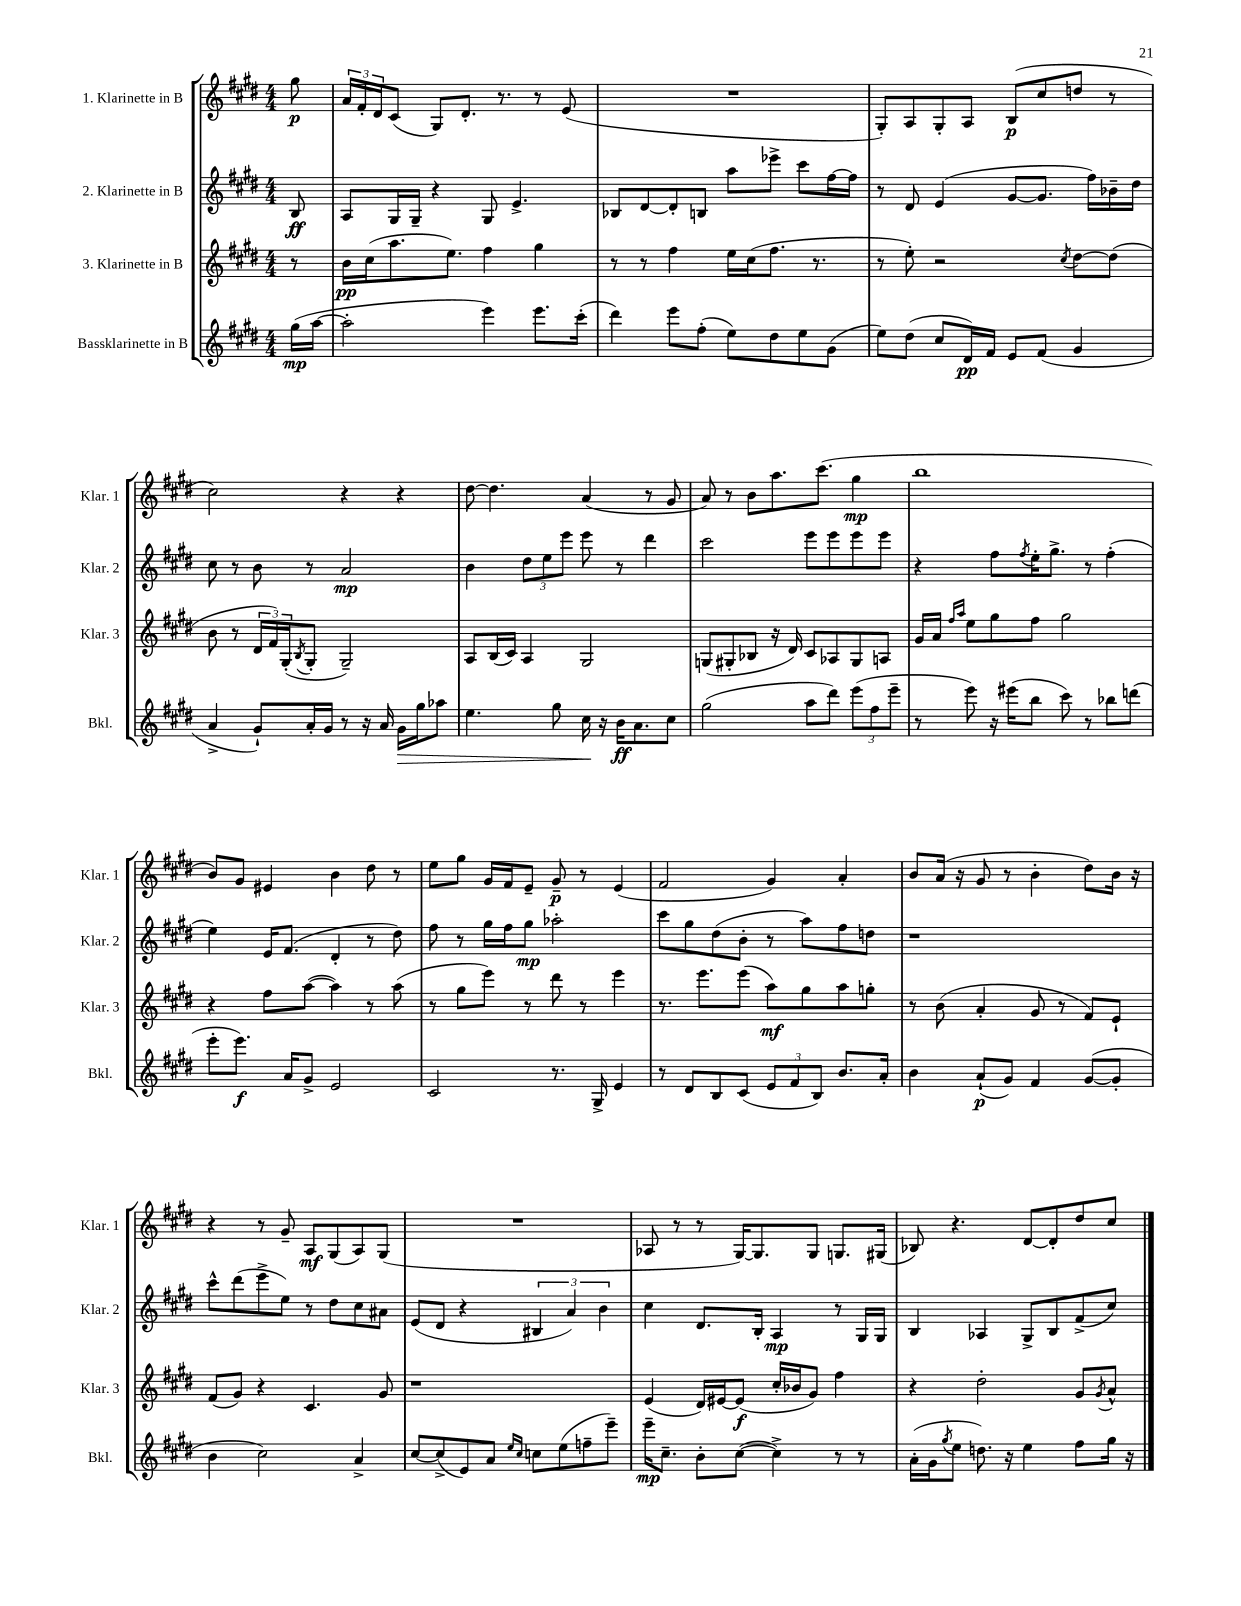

**kern	**dynam	**kern	**dynam	**kern	**dynam	**kern	**dynam
*part4	*part4	*part3	*part3	*part2	*part2	*part1	*part1
*staff4	*staff4	*staff3	*staff3	*staff2	*staff2	*staff1	*staff1
*I"Bassklarinette in B	*	*I"3. Klarinette in B	*	*I"2. Klarinette in B	*	*I"1. Klarinette in B	*
*I'Bkl.	*	*I'Klar. 3	*	*I'Klar. 2	*	*I'Klar. 1	*
*clefG2	*	*clefG2	*	*clefG2	*	*clefG2	*
*k[f#c#g#d#]	*	*k[f#c#g#d#]	*	*k[f#c#g#d#]	*	*k[f#c#g#d#]	*
*M4/4	*	*M4/4	*	*M4/4	*	*M4/4	*
=	=	=	=	=	=	=	=
(16gg#\LL	mp	8r	.	8B/	ff	8gg#\	p
[16aa\JJ	.	.	.	.	.	.	.
=1	=1	=1	=1	=1	=1	=1	=1
2aa'\]	.	16b\LL	pp	8A/L	.	24a/LL	.
.	.	.	.	.	.	24f#'/	.
.	.	(16cc#\J	.	.	.	.	.
.	.	.	.	.	.	24d#/J	.
.	.	8.aa\	.	16G#/L	.	(8c#/J	.
.	.	.	.	16G#~/JJ	.	.	.
.	.	.	.	4r	.	8G#/L)	.
.	.	8.ee\J)	.	.	.	.	.
.	.	.	.	.	.	8.d#'/J	.
4eee\)	.	4ff#\	.	8G#/	.	.	.
.	.	.	.	.	.	8.r	.
.	.	.	.	4.e^/	.	.	.
8.eee\L	.	4gg#\	.	.	.	8r	.
.	.	.	.	.	.	(8e/	.
(16ccc#'\Jk	.	.	.	.	.	.	.
=2	=2	=2	=2	=2	=2	=2	=2
4ddd#\)	.	8r	.	8B-X/L	.	1r	.
.	.	8r	.	[8d#/	.	.	.
8eee\L	.	4ff#\	.	8d#'/]	.	.	.
(8ff#'\J	.	.	.	8Bn/J	.	.	.
8ee\L)	.	16ee\LL	.	8aa\L	.	.	.
.	.	(16cc#\J	.	.	.	.	.
8dd#\	.	8.ff#\J	.	8eee-X^\J	.	.	.
8ee\	.	.	.	8ccc#\L	.	.	.
.	.	8.r	.	.	.	.	.
(8g#\J	.	.	.	[16ff#\L	.	.	.
.	.	.	.	16ff#\JJ]	.	.	.
=3	=3	=3	=3	=3	=3	=3	=3
8ee\L)	.	8r	.	8r	.	8G#'/L)	.
(8dd#\J	.	8ee'\)	.	8d#/	.	8A/	.
8cc#/L	.	2r	.	(4e/	.	8G#'/	.
16d#/L)	pp	.	.	.	.	8A/J	.
16f#/JJ	.	.	.	.	.	.	.
8e/L	.	.	.	[8g#/L	.	(8B/L	p
(8f#/J	.	.	.	8.g#/J]	.	8cc#/	.
.	.	8qcc#/	.	.	.	.	.
4g#/	.	[8dd#\L	.	.	.	8ddn/J	.
.	.	.	.	16ff#\LL)	.	.	.
.	.	(8dd#\J]	.	16b-X~\	.	8r	.
.	.	.	.	16dd#\JJ	.	.	.
!!LO:LB:g=z
=4	=4	=4	=4	=4	=4	=4	=4
4a^/	.	8b\	.	8cc#\	.	2cc#\)	.
.	.	8r	.	8r	.	.	.
8g#`/L)	.	24d#/LL	.	8b\	.	.	.
.	.	24f#/)	.	.	.	.	.
.	.	(24G#'/J	.	.	.	.	.
.	.	8qB/	.	.	.	.	.
16a'/L	.	8G#'/J	.	8r	.	.	.
16g#/JJ	.	.	.	.	.	.	.
8r	.	2G#~/)	.	2a/	mp	4r	.
16r	.	.	.	.	.	.	.
16a/	.	.	.	.	.	.	.
!	!LO:HP:b	!	!	!	!	!	!
16g#\LL	>	.	.	.	.	4r	.
16gg#\J	.	.	.	.	.	.	.
8aa-X\J	.	.	.	.	.	.	.
=5	=5	=5	=5	=5	=5	=5	=5
4.ee\	.	8A/L	.	4b\	.	[8dd#\	.
.	.	(16B/L	.	.	.	4.dd#\]	.
.	.	16c#/JJ)	.	.	.	.	.
.	.	4A/	.	12dd#\L	.	.	.
.	.	.	.	12ee\	.	.	.
8gg#\	.	.	.	.	.	.	.
.	.	.	.	12eee\J	.	.	.
16cc#\	.	2G#/	.	8eee\	.	(4a/	.
16r	]	.	.	.	.	.	.
16b\KL	ff	.	.	8r	.	.	.
8.a\	.	.	.	.	.	.	.
.	.	.	.	4ddd#\	.	8r	.
8cc#\J	.	.	.	.	.	8g#/	.
=6	=6	=6	=6	=6	=6	=6	=6
(2gg#\	.	(8Gn/L	.	2ccc#\	.	8a/)	.
.	.	8G#X'/	.	.	.	8r	.
.	.	8B-X/J	.	.	.	8b\L	.
.	.	16r	.	.	.	8.aa\	.
.	.	16d#/)	.	.	.	.	.
8aa\L	.	8c#/L	.	8eee\L	.	.	.
.	.	.	.	.	.	(8.ccc#\J	.
8ddd#\J)	.	8A-X/	.	8eee\	.	.	.
(12eee\L	.	8G#/	.	8eee\	.	4gg#\	mp
12ff#\	.	.	.	.	.	.	.
.	.	8An/J	.	8eee\J	.	.	.
12eee~\J	.	.	.	.	.	.	.
=7	=7	=7	=7	=7	=7	=7	=7
8r	.	16g#/LL	.	4r	.	1bb	.
.	.	16a/JJ	.	.	.	.	.
.	.	16qqff#/LL	.	.	.	.	.
.	.	16qqaa/JJ	.	.	.	.	.
8eee\)	.	8ee\L	.	.	.	.	.
16r	.	8gg#\	.	8ff#\L	.	.	.
(16eee#X\KL	.	.	.	.	.	.	.
.	.	.	.	8qff#/	.	.	.
8bb\J	.	8ff#\J	.	16ee'\K	.	.	.
.	.	.	.	8.gg#^\J	.	.	.
8ccc#\)	.	2gg#\	.	.	.	.	.
8r	.	.	.	8r	.	.	.
8bb-X\L	.	.	.	(4ff#'\	.	.	.
(8dddn\J	.	.	.	.	.	.	.
!!LO:LB:g=z
=8	=8	=8	=8	=8	=8	=8	=8
8eee'\L	.	4r	.	4ee\)	.	8b/L)	.
8.eee\J)	f	.	.	.	.	8g#/J	.
.	.	8ff#\L	.	16e/KL	.	4e#X/	.
16a/KL	.	.	.	(8.f#/J	.	.	.
8g#^/J	.	([8aa\J	.	.	.	.	.
2e/	.	4aa\])	.	4d#'/	.	4b\	.
.	.	8r	.	8r	.	8dd#\	.
.	.	(8aa\	.	8dd#\)	.	8r	.
=9	=9	=9	=9	=9	=9	=9	=9
2c#/	.	8r	.	8ff#\	.	8ee\L	.
.	.	8gg#\L	.	8r	.	8gg#\J	.
.	.	8eee\J)	.	16gg#\LL	.	16g#/LL	.
.	.	.	.	16ff#\J	.	16f#/J	.
.	.	8r	.	8gg#\J	mp	8e~/J	.
8.r	.	8ddd#\	.	2aa-X'\	.	8g#~/	p
.	.	8r	.	.	.	8r	.
16G#^/	.	.	.	.	.	.	.
4e/	.	4eee\	.	.	.	(4e/	.
=10	=10	=10	=10	=10	=10	=10	=10
8r	.	8.r	.	8ccc#\L	.	2f#/	.
8d#/L	.	.	.	8gg#\	.	.	.
.	.	8.eee\L	.	.	.	.	.
8B/	.	.	.	(8dd#\	.	.	.
(8c#/J	.	(8eee\J	.	8b'\J	.	.	.
12e/L	.	8aa\L)	mf	8r	.	4g#/)	.
12f#/	.	.	.	.	.	.	.
.	.	8gg#\	.	8aa\L)	.	.	.
12B/J)	.	.	.	.	.	.	.
8.b/L	.	8aa\	.	8ff#\	.	4a'/	.
.	.	8ggn'\J	.	8ddn\J	.	.	.
16a'/Jk	.	.	.	.	.	.	.
=11	=11	=11	=11	=11	=11	=11	=11
4b\	.	8r	.	1r	.	8b/L	.
.	.	(8b\	.	.	.	(16a/Jk	.
.	.	.	.	.	.	16r	.
(8a`/L	p	4a'/	.	.	.	8g#/	.
8g#/J)	.	.	.	.	.	8r	.
4f#/	.	8g#/	.	.	.	4b'\	.
.	.	8r	.	.	.	.	.
([8g#/L	.	8f#/L)	.	.	.	8dd#\L)	.
8g#'/J]	.	8e`/J	.	.	.	16b\Jk	.
.	.	.	.	.	.	16r	.
!!LO:LB:g=z
=12	=12	=12	=12	=12	=12	=12	=12
4b\	.	(8f#/L	.	8ccc#^^\L	.	4r	.
.	.	8g#/J)	.	(8ddd#\	.	.	.
2cc#\)	.	4r	.	8eee^\	.	8r	.
.	.	.	.	8ee\J)	.	8g#~/	.
.	.	4.c#/	.	8r	.	8A/L	mf
.	.	.	.	8dd#\L	.	(8G#/	.
4a^/	.	.	.	8cc#\	.	8A/)	.
.	.	8g#/	.	8a#X\J	.	(8G#/J	.
=13	=13	=13	=13	=13	=13	=13	=13
[8cc#/L	.	1r	.	(8e/L	.	1r	.
(8cc#^/]	.	.	.	8d#/J	.	.	.
8e/)	.	.	.	4r	.	.	.
8a/J	.	.	.	.	.	.	.
16qqee/LL	.	.	.	.	.	.	.
16qqcc#/JJ	.	.	.	.	.	.	.
8ccn\L	.	.	.	6B#X/	.	.	.
(8ee\	.	.	.	.	.	.	.
.	.	.	.	6a/)	.	.	.
8ffn~\	.	.	.	.	.	.	.
.	.	.	.	6b\	.	.	.
8eee~\J)	.	.	.	.	.	.	.
=14	=14	=14	=14	=14	=14	=14	=14
16eee~\KL	mp	(4e/	.	4cc#\	.	8A-X/	.
8.cc#~\J	.	.	.	.	.	.	.
.	.	.	.	.	.	8r	.
8b'\L	.	16d#/LL)	.	8.d#/L	.	8r	.
.	.	[16e#X/J	.	.	.	.	.
([8cc#\J	.	(8e#/J]	f	.	.	[16G#/KL)	.
.	.	.	.	16B'/Jk	.	8.G#/]	.
4cc#^\])	.	16cc#'/LL	.	4A/	mp	.	.
.	.	16b-X/J	.	.	.	.	.
.	.	8g#/J)	.	.	.	8G#/J	.
8r	.	4ff#\	.	8r	.	8.Gn/L	.
8r	.	.	.	16G#/LL	.	.	.
.	.	.	.	16G#/JJ	.	(16G#X/Jk	.
=15	=15	=15	=15	=15	=15	=15	=15
(16a'\LL	.	4r	.	4B/	.	8B-X/)	.
16g#\J	.	.	.	.	.	.	.
8qgg#/	.	.	.	.	.	.	.
8ee\J	.	.	.	.	.	4.r	.
8.ddn\)	.	2dd#'\	.	4A-X/	.	.	.
16r	.	.	.	.	.	.	.
4ee\	.	.	.	8G#^/L	.	[8d#/L	.
.	.	.	.	8B/	.	8d#'/]	.
8ff#\L	.	8g#/L	.	(8f#^/	.	8dd#/	.
.	.	8qg#/	.	.	.	.	.
16gg#\Jk	.	8a^^/J	.	8cc#/J)	.	8cc#/J	.
16r	.	.	.	.	.	.	.
==	==	==	==	==	==	==	==
*-	*-	*-	*-	*-	*-	*-	*-
